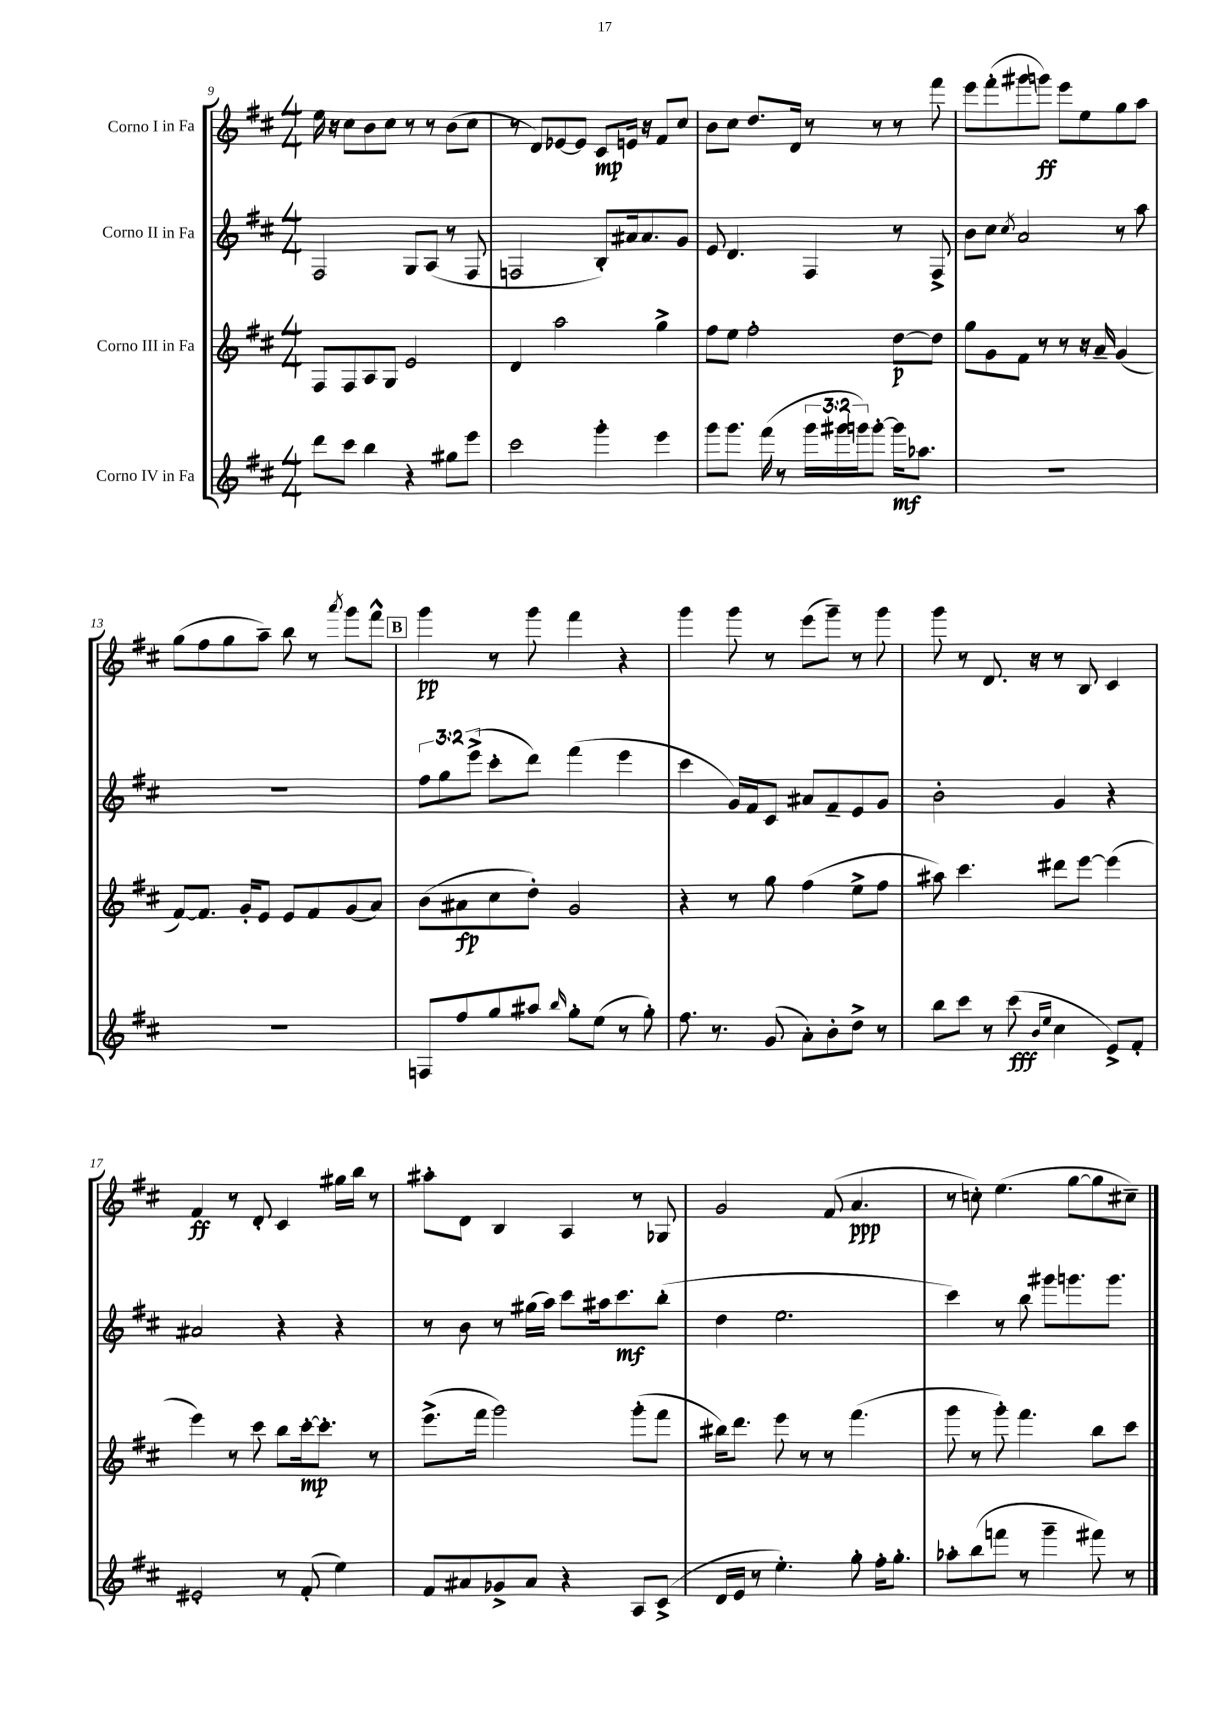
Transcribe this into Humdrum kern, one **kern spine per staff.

**kern	**kern	**kern	**kern
*staff4	*staff3	*staff2	*staff1
*clefG2	*clefG2	*clefG2	*clefG2
*k[f#c#]	*k[f#c#]	*k[f#c#]	*k[f#c#]
*M4/4	*M4/4	*M4/4	*M4/4
8ddd	8F#	2F#	16ee
.	.	.	16r
8ccc#	8F#	.	8cc#
4bb	8A	.	8b
.	8G	.	8cc#
4r	2e	8G	8r
.	.	(8A	8r
8gg#	.	8r	(8b
8eee	.	8F#	8cc#
=	=	=	=
2ccc#	4d	2F	8r
.	.	.	8d)
.	2aa	.	[8e-
.	.	.	8e-]
4ggg'	.	8B')	8c#
.	.	16a#	16e
.	.	8.a#	16r
4eee	4gg^	.	8f#
.	.	8g	8cc#
=	=	=	=
8ggg	8ff#	8e	8b
8.ggg	8ee	4.d	8cc#
.	2ff#'	.	8.dd
(16fff#	.	.	.
8r	.	.	.
.	.	.	16d
24ggg	.	4F#	8r
24ggg#	.	.	.
24ggg)	.	.	.
[8ggg'	.	.	8r
16ggg]	[8dd	8r	8r
8.aa-	.	.	.
.	8dd]	8F#^	8fff#
=	=	=	=
1r	8gg	8b	8eee
.	8g	8cc#	(8fff#'
.	.	8qcc#	.
.	8f#	2a	8ggg#
.	8r	.	8ggg)
.	8r	.	8eee
.	16r	.	8ee
.	16a~	.	.
.	(4g	8r	8gg
.	.	8aa	8aa
=	=	=	=
1r	[8f#)	1r	(8gg
.	8.f#]	.	8ff#
.	.	.	8gg
.	16g'	.	.
.	8e	.	8aa~)
.	8e	.	8bb
.	8f#	.	8r
.	.	.	8qaaa
.	(8g	.	8ggg
.	8a)	.	8fff#^^
=	=	=	=
8F	(8b	12ff#	4ggg
.	.	12gg	.
8ff#	8a#	.	.
.	.	(12eee^	.
8gg	8cc#	8ccc#'	8r
8aa#	8dd')	8ddd)	8ggg
16qqbb	.	.	.
8gg'	2g	(4fff#	4fff#
(8ee	.	.	.
8r	.	4eee	4r
8gg')	.	.	.
=	=	=	=
8.ff#	4r	4ccc#	4ggg
8.r	.	.	.
.	8r	16g)	8ggg
.	.	16f#	.
(8g	8gg	8c#	8r
8a')	(4ff#	8a#	(8eee
8b'	.	8f#~	8ggg~)
8dd^	8ee^	8e	8r
8r	8ff#	8g	8ggg
=	=	=	=
8bb	8aa#)	2b'	8ggg
8ccc#	4.ccc#	.	8r
8r	.	.	8.d
(8ccc#	.	.	.
.	.	.	16r
16qqb	.	.	.
16qqee	.	.	.
4cc#	8ddd#	4g	8r
.	[8eee	.	8B
8e^)	(4eee]	4r	4c#
8f#'	.	.	.
=	=	=	=
2e#'	4eee)	2a#	4f#
.	8r	.	8r
.	8ccc#	.	8d'
8r	8bb	4r	4c#
(8f#'	[16ccc#'	.	.
.	8.ccc#']	.	.
4ee)	.	4r	16gg#
.	.	.	16bb
.	8r	.	8r
=	=	=	=
8f#	(8.eee^	8r	8aa#'
8a#	.	8b	8d
.	16fff#	.	.
8g-^	2ggg)	8r	4B
8a#	.	(16gg#	.
.	.	16aa)	.
4r	.	8ccc#	4A
.	.	16aa#	.
.	.	8.ccc#	.
8A	(8ggg'	.	8r
(8c#^	8fff#	(8bb'	8G-
=	=	=	=
16d	16bb#)	4dd	2g
16e	8.ddd	.	.
8r	.	.	.
4.ee')	8eee	2.ee	.
.	8r	.	.
.	8r	.	(8f#
8gg'	(4.fff#	.	4.a
16ff#'	.	.	.
8.gg'	.	.	.
=	=	=	=
8aa-'	8ggg	4ccc#)	8r
(8bb	8r	.	8cc')
8fff	8ggg')	8r	(4.ee
8r	4.fff#	8bb	.
4ggg~	.	8ggg#	.
.	.	8.ggg	[8gg
8fff#)	8bb	.	8gg]
.	.	8.ggg	.
8r	8ccc#	.	8cc#~)
==	==	==	==
*-	*-	*-	*-
